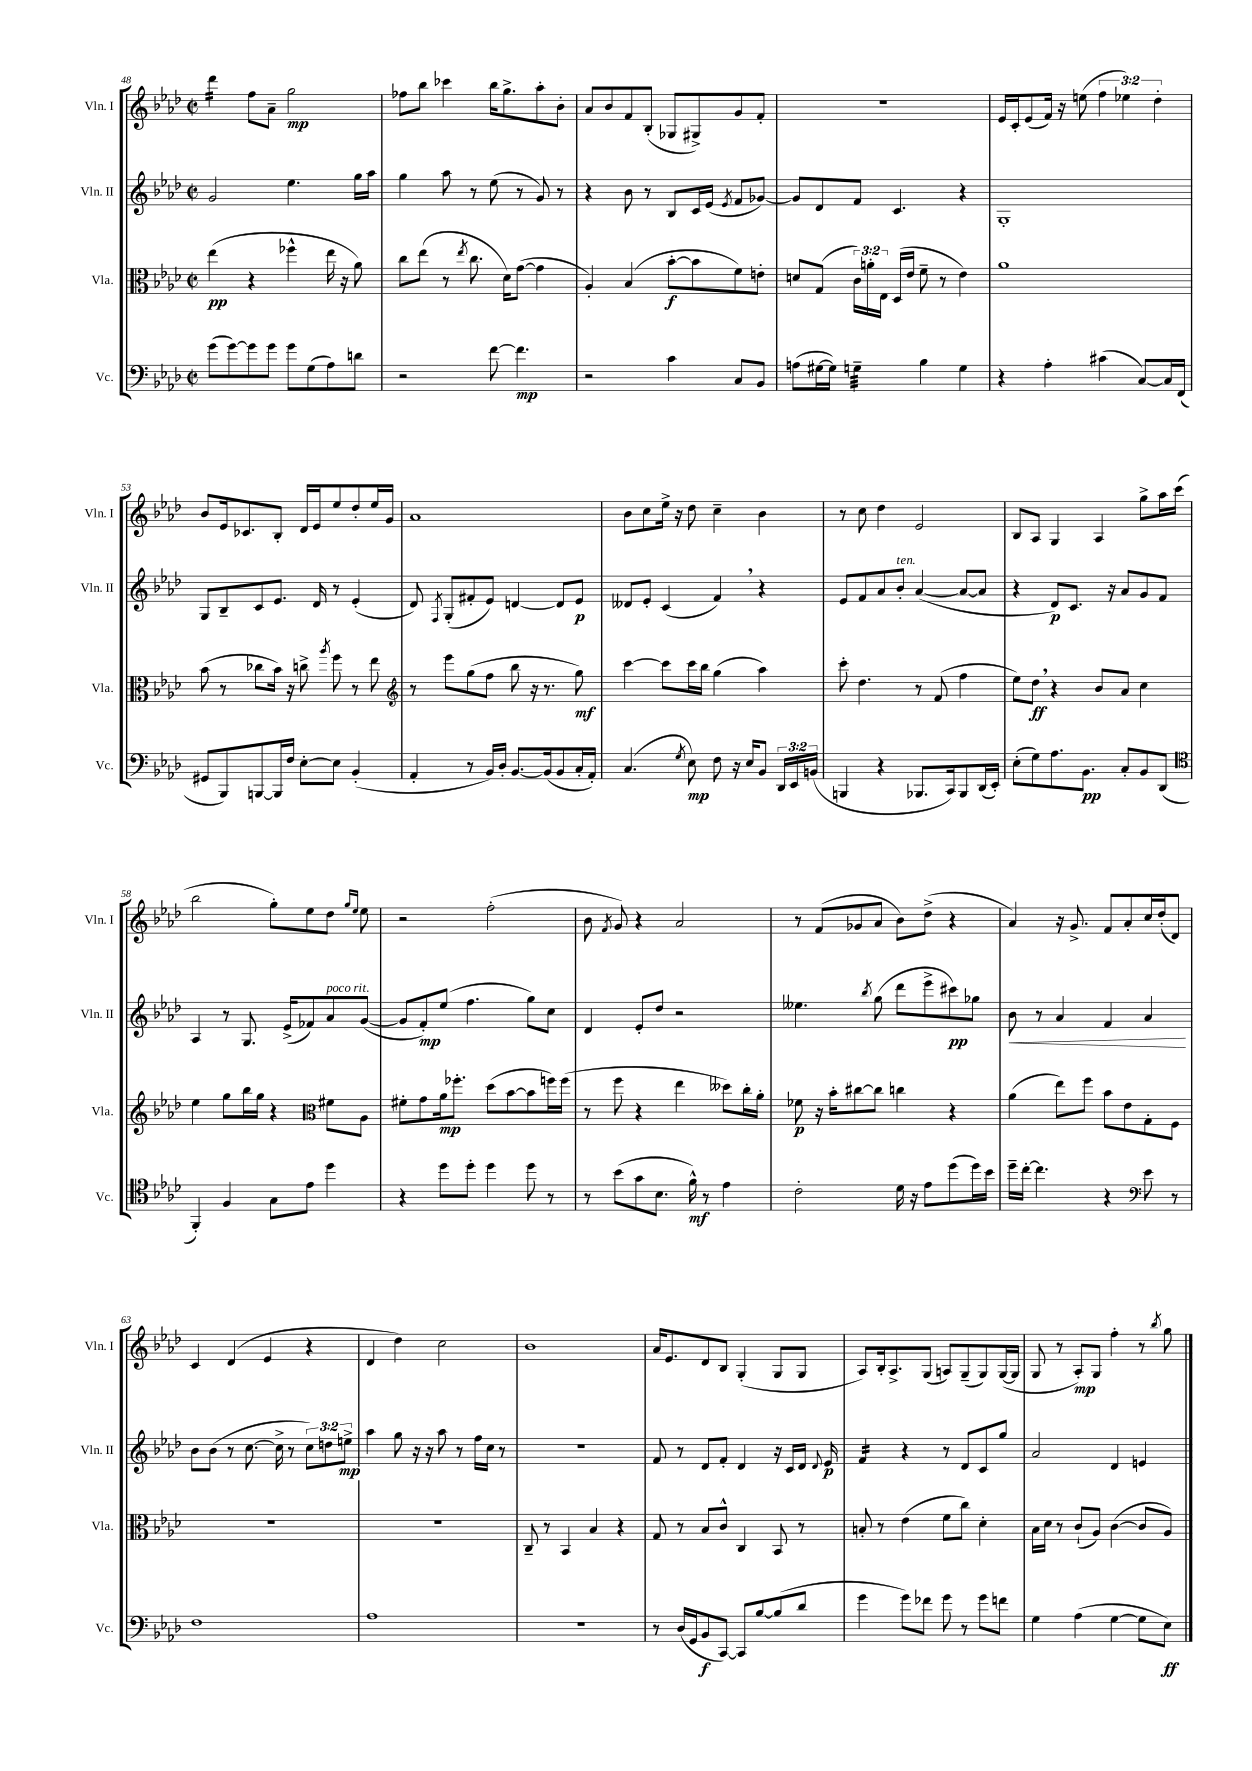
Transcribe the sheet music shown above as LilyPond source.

<<
\new StaffGroup <<
\new Staff = "s0" \with { instrumentName = "Vln. I" shortInstrumentName = "Vln. I" } {
    \clef treble \key aes \major \defaultTimeSignature \time 2/2 \override Staff.TupletNumber.text = #tuplet-number::calc-fraction-text
    \autoBeamOff des'''4:16 f''8[ aes'8]-- g''2\mp |
    fes''8[ bes''8] ces'''4 bes''16[ g''8.-> aes''8-. bes'8]-. |
    aes'8[ bes'8 f'8 bes8]-.( ges8[ gis8->) g'8 f'8]-. |
    r1 |
    ees'16[ c'16-. ees'8( f'16]) r16 e''8( \tuplet 3/2 { f''4 ees''4) des''4-. } |
    bes'8[ ees'16 ces'8. bes8]-. des'16[ ees'16 ees''8 des''8-. ees''16 g'16] |
    aes'1 |
    bes'8[ c''8 ees''16]-> r16 des''8 c''4-- bes'4 |
    r8 c''8 des''4 ees'2 |
    bes8[ aes8] g4 aes4 g''8[-> aes''16 c'''16]( |
    bes''2 g''8[-.) ees''8 des''8] \grace { g''16[ ees''16] } ees''8 |
    r2 f''2-.( |
    bes'8 \acciaccatura { f'8 } g'8) r4 aes'2 |
    r8 f'8[( ges'8 aes'8] bes'8[) des''8]->( r4 |
    aes'4) r16 g'8.-> f'8[ aes'8-. c''16 des''16-.( des'8]) |
    c'4 des'4( ees'4 r4 |
    des'4 des''4) c''2 |
    bes'1 |
    aes'16[ ees'8. des'8 bes8] g4-.( g8[ g8] |
    aes8[) bes16-. aes8.-> g8]( a8[) g8--( g8) g16~( g16] |
    g8 r8 aes8[-.\mp) g8] f''4-. r8 \acciaccatura { bes''8 } g''8 \bar "|." |
}
\new Staff = "s1" \with { instrumentName = "Vln. II" shortInstrumentName = "Vln. II" } {
    \clef treble \key aes \major \defaultTimeSignature \time 2/2 \override Staff.TupletNumber.text = #tuplet-number::calc-fraction-text
    \autoBeamOff g'2 ees''4. g''16[ aes''16] |
    g''4 aes''8 r8 ees''8( r8 g'8) r8 |
    r4 bes'8 r8 bes8[ c'16 ees'16]( \acciaccatura { ees'8 } f'8[ ges'8]~) |
    ges'8[ des'8 f'8] c'4. r4 |
    g1-. |
    g8[ bes8-- c'8 ees'8.] des'16 r8 ees'4-.( |
    des'8) \acciaccatura { f8 } g8[-.( fis'8-. ees'8]) d'4~ d'8[ ees'8]\p |
    deses'8[ ees'8]-. c'4( f'4) \breathe r4 |
    ees'8[ f'8 aes'8 bes'8]-.^\markup { \italic "ten." } aes'4~( aes'8[~ aes'8] |
    r4 des'8[\p) c'8.] r16 aes'8[ g'8 f'8] |
    aes4 r8 g8. ees'16[->( fes'8) aes'8^\markup { \italic "poco rit." } g'8]~( |
    g'8[ f'8-.\mp) ees''8]( f''4. g''8[) c''8] |
    des'4 ees'8[-. des''8] r2 |
    eeses''4. \acciaccatura { bes''8 } g''8( des'''8[ ees'''8-> cis'''8\pp) ges''8] |
    bes'8\< r8 aes'4 f'4 aes'4\! |
    bes'8[ bes'8]( r8 c''8.~ c''16-> r8 \tuplet 3/2 { c''8[) d''8 e''8]->\mp } |
    aes''4 g''8 r16 r16 aes''8 r8 f''16[ c''16] r8 |
    r1 |
    f'8 r8 des'8[ f'8]-. des'4 r16 c'16[ des'16] \appoggiatura { des'8 } ees'16\p |
    f'4:16 r4 r8 des'8[ c'8 g''8] |
    aes'2 des'4 e'4 \bar "|." |
}
\new Staff = "s2" \with { instrumentName = "Vla." shortInstrumentName = "Vla." } {
    \clef alto \key aes \major \defaultTimeSignature \time 2/2 \override Staff.TupletNumber.text = #tuplet-number::calc-fraction-text
    \autoBeamOff ees''4\pp( r4 fes''4-^ ees''16 r16 aes'8) |
    c''8[ ees''8]( r8 \acciaccatura { ees''8 } c''8. des'16[) g'8]~( g'4 |
    aes4-.) bes4( bes'8[~-.\f bes'8 f'8) e'8]-. |
    d'8[ g8]( \tuplet 3/2 { c'16[) a'16-. ees16] } des16[( ees'16] f'8-- r8 ees'4) |
    aes'1 |
    bes'8( r8 ces''8[ bes'16]) r16 c''8-> \acciaccatura { aes''8 } f''8 r8 ees''8 |
    \clef treble r8 ees'''8[ g''8( f''8] bes''8 r16 r8. g''8\mf) |
    c'''4~ c'''8[ c'''16 bes''16] g''4( aes''4) |
    c'''8-. des''4. r8 f'8( f''4 |
    ees''8[) des''8]\ff \breathe r4 bes'8[ aes'8] c''4 |
    ees''4 g''8[ bes''16 g''16] r4 \clef alto fis'8[ aes8] |
    fis'8[-. g'8 aes'16\mp fes''8.]-. des''8[( bes'8~ bes'8 f''16) f''16]( |
    r8 f''8 r4 ees''4 deses''8[) c''16-. aes'16]-. |
    fes'8\p r16 bes'16[-. cis''8~ cis''8] c''4 r4 |
    aes'4( ees''8[) f''8] bes'8[ ees'8 g8-. f8] |
    R1 |
    R1 |
    c8-- r8 bes,4 bes4 r4 |
    g8 r8 bes8[ c'8]-^ c4 bes,8 r8 |
    b8-. r8 ees'4( f'8[ c''8]) des'4-. |
    bes16[ des'16] r8 c'8[-!( aes8]) c'4~( c'8[ aes8]) \bar "|." |
}
\new Staff = "s3" \with { instrumentName = "Vc." shortInstrumentName = "Vc." } {
    \clef bass \key aes \major \defaultTimeSignature \time 2/2 \override Staff.TupletNumber.text = #tuplet-number::calc-fraction-text
    \autoBeamOff g'8[( g'8~) g'8 g'8] g'8[ g8( aes8) d'8] |
    r2 f'8~ f'4.\mp |
    r2 c'4 c8[ bes,8] |
    a8[( gis16~ gis16]) g4:32-- bes4 g4 |
    r4 aes4-. cis'4( c8[~) c16 f,16]( |
    gis,8[ bes,,8) b,,8~ b,,16 f16] ees8[~-. ees8] bes,4-.( |
    aes,4-. r8 bes,16[) des16]-. bes,8.[~ bes,16( bes,8 c16-. aes,16]-.) |
    c4.( \acciaccatura { g8 } ees8\mp) f8 r16 ees16[ bes,8] \tuplet 3/2 { des,16[ ees,16 b,16]( } |
    b,,4 r4 bes,,8.[ c,16) bes,,8 des,16( ees,16]-.) |
    ees8[-.( g8) aes8. bes,8.]\pp c8[-. bes,8 des,8]( |
    \clef tenor f,4-.) f4 g8[ ees'8] des''4 |
    r4 des''8[ des''8]-. des''4 des''8 r8 |
    r8 bes'8[( g'8 bes8.] f'16-^\mf) r8 ees'4 |
    c'2-. des'16 r16 ees'8[ des''8( des''16) bes'16] |
    des''16[-- c''16]~-. c''4. r4 \clef bass ees'8 r8 |
    f1 |
    aes1 |
    R1 |
    r8 des16[( g,16 bes,8\f c,8]~) c,8[ bes8~ bes8( des'8] |
    g'4 g'8[) fes'8] g'8 r8 g'8[ f'8] |
    g4 aes4( g4~ g8[ ees8]\ff) \bar "|." |
}
>>
>>
\layout { \context { \Score currentBarNumber = #48 } }
